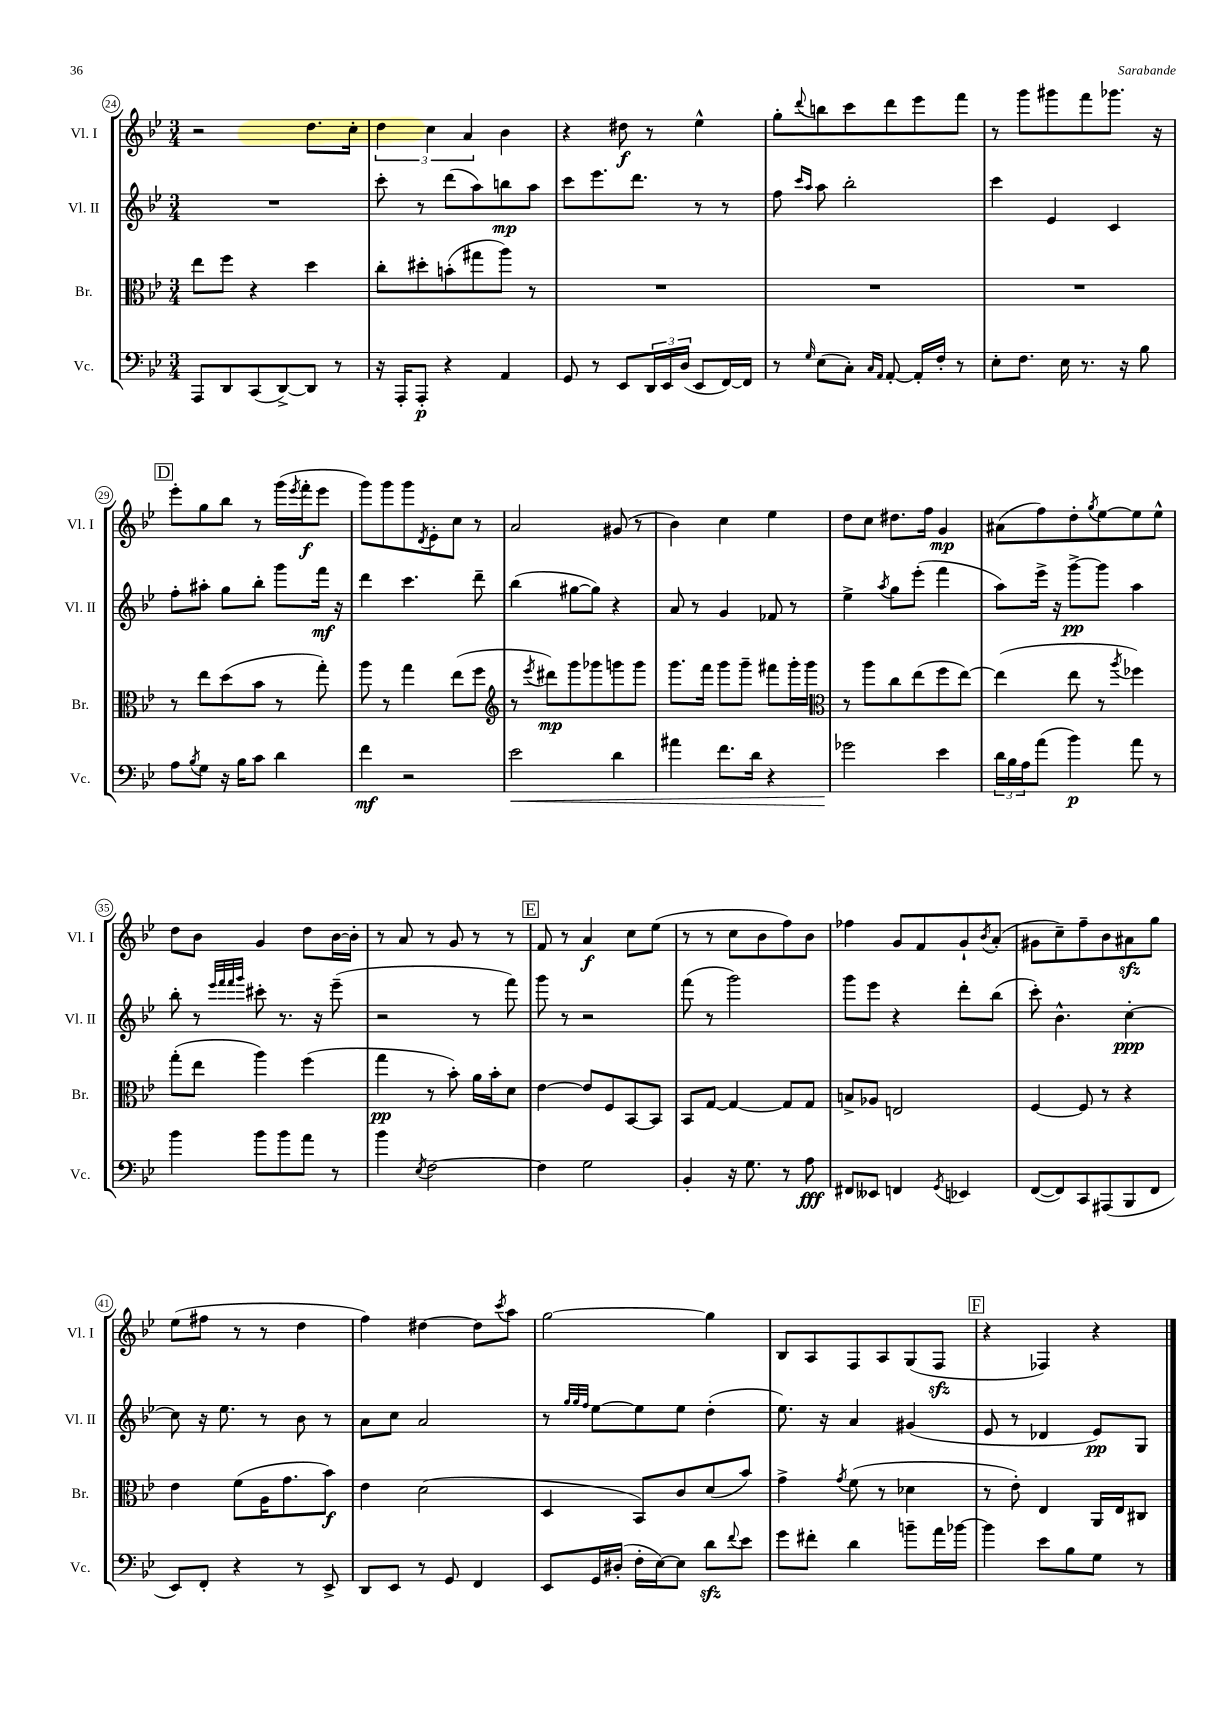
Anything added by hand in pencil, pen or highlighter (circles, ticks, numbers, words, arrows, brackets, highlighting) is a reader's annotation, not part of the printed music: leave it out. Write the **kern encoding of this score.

**kern	**kern	**kern	**kern
*staff4	*staff3	*staff2	*staff1
*clefF4	*clefC3	*clefG2	*clefG2
*k[b-e-]	*k[b-e-]	*k[b-e-]	*k[b-e-]
*M3/4	*M3/4	*M3/4	*M3/4
8AAA/L	8ee-\L	2.r	2r
8DD/	8ff\J	.	.
(8CC/	4r	.	.
[8DD^/)	.	.	.
8DD/]J	4dd\	.	8.dd\L
8r	.	.	.
.	.	.	16cc'\Jk
=	=	=	=
16r	8cc'\L	8ccc'\	6dd\
16AAA'/LK	.	.	.
8AAA'/J	8dd#'\	8r	.
.	.	.	6cc\
4r	(8b'\	(8ddd\L	.
.	.	.	6a/
.	8gg#\	8aa\)	.
4AA/	8aa\J)	8bb\	4b-\
.	8r	8aa\J	.
=	=	=	=
8GG/	2.r	8ccc\L	4r
8r	.	8.eee-\	.
8EE-/L	.	.	8dd#\
.	.	8.ddd\J	.
24DD/L	.	.	8r
24EE-/	.	.	.
(24D/JJ	.	.	.
8EE-/L	.	8r	4ee-^^\
[16FF/L)	.	8r	.
16FF/]JJ	.	.	.
=	=	=	=
8r	2.r	8ff\	8gg'\L
.	.	16qqccc/LL	.
16qqG/	.	16qqaa/JJ	8qqddd/
(8E-\L	.	8aa\	8bb\
8C'\J)	.	2bb-'\	8ccc\
16qqC/LL	.	.	.
16qqAA/JJ	.	.	.
[8AA'/	.	.	8ddd\
16AA'/]LL	.	.	8eee-\
16F'/JJ	.	.	.
8r	.	.	8fff\J
=	=	=	=
8E-'\L	2.r	4ccc\	8r
8.F\J	.	.	8ggg\L
.	.	4e-/	8ggg#\
16E-\	.	.	.
8.r	.	.	8fff\
.	.	4c/	8.ggg-\J
16r	.	.	.
8B-\	.	.	.
.	.	.	16r
=	=	=	=
8A\L	8r	8ff'\L	8eee-'\L
8qB-/	.	.	.
8G\J	8ee-\L	8aa#'\J	8gg\
16r	(8dd\	8gg\L	8bb-\J
16B-\LK	.	.	.
8c\J	8b-\J	8bb-'\J	8r
4d\	8r	8ggg\L	(16ggg\LL
.	.	.	8qeee-/
.	.	.	16fff'\J
.	8gg'\)	16fff\Jk	8eee-\J
.	.	16r	.
=	=	=	=
4f\	8aa\	4ddd\	8ggg\L)
.	8r	.	8ggg\
2r	4gg\	4.ccc\	8ggg\
.	.	.	8qd/
.	.	.	8e-'\
.	(8ee-\L	.	8cc\J
.	8ff\J	8ddd~\	8r
=	=	=	=
*	*clefG2	*	*
2e-\	8r	(4bb-\	2a/
.	8qeee-/	.	.
.	8ddd#\L)	.	.
.	8ggg\	[8gg#\L	.
.	8ggg-\	8gg#\]J)	.
4d\	8ggg\	4r	(8g#/
.	8ggg\J	.	8r
=	=	=	=
4a#\	8.ggg\L	8a/	4b-\)
.	.	8r	.
.	16fff\Jk	.	.
8.f\L	8ggg\L	4g/	4cc\
.	8ggg~\J	.	.
16d\Jk	.	.	.
4r	8fff#\L	8f-/	4ee-\
.	16ggg'\L	8r	.
.	16ggg\JJ	.	.
=	=	=	=
*	*clefC3	*	*
2g-\	8r	4ee-^\	8dd\L
.	8aa\L	.	8cc\J
.	.	8qaa/	.
.	8cc\	8gg\L	8.dd#\L
.	(8ee-\	(8eee-'\J	.
.	.	.	16ff\Jk
4e-\	8ff\	4fff\	4g/
.	[8ee-\J)	.	.
=	=	=	=
24d\LL	(4ee-\]	8aa\L)	(8a#\L
24B-\	.	.	.
24A\J	.	.	.
(8a\J	.	16eee-^\Jk	8ff\)
.	.	16r	.
4b-\)	8ee-\	[8ggg^\L	8dd'\
.	.	.	8qgg/
.	8r	8ggg\]J	[8ee-\
.	8qaa/	.	.
8a\	4ff-\)	4aa\	8ee-\]
8r	.	.	8ee-^^\J
=	=	=	=
4b-\	(8gg'\L	8bb-'\	8dd\L
.	8ee-\J	8r	8b-\J
.	.	32qqeee-/LLL	.
.	.	32qqfff/	.
.	.	32qqfff/	.
.	.	32qqggg/JJJ	.
8b-\L	4aa\)	8ccc#'\	4g/
8b-\	.	8.r	.
8a\J	(4ff\	.	8dd\L
.	.	16r	.
8r	.	(8eee-~\	[16b-\L
.	.	.	16b-'\]JJ
=	=	=	=
4b-\	4gg\	2r	8r
.	.	.	8a/
8qE-/	.	.	.
[2F\	8r	.	8r
.	8b-'\)	.	8g/
.	16a\LL	8r	8r
.	16b-'\J	.	.
.	8d\J	8fff\)	8r
=	=	=	=
4F\]	[4e-\	8ggg\	8f/
.	.	8r	8r
2G\	8e-/]L	2r	4a/
.	8F/	.	.
.	[8BB-/	.	8cc\L
.	8BB-/]J	.	(8ee-\J
=	=	=	=
4BB-'/	8BB-/L	(8fff\	8r
.	[8G/J	8r	8r
16r	4G/_	2ggg\)	8cc\L
8.G\	.	.	.
.	.	.	8b-\
8r	8G/]L	.	8ff\)
8A\	8G/J	.	8b-\J
=	=	=	=
8FF#/L	8B^/L	8ggg\L	4ff-\
8EE--/J	8A-/J	8eee-\J	.
4FF/	2E/	4r	8g/L
.	.	.	8f/
8qGG/	.	.	.
4EE-/	.	8ddd'\L	8g`/
.	.	.	8qb-/
.	.	(8bb-\J	(8a'/J
=	=	=	=
([8FF/L	[4F/	8ccc'\)	8g#\L
8FF/])	.	4.b-^^\	8cc~\)
8CC/	8F/]	.	8ff~\
(8AAA#/	8r	.	8b-\
8BBB-/	4r	[4cc'\	8a#\
8FF/J	.	.	8gg\J
=	=	=	=
8EE-/L)	4e-\	8cc\]	(8ee-\L
8FF'/J	.	16r	8ff#\J
.	.	8.ee-\	.
4r	(8f\L	.	8r
.	16A\K	8r	8r
.	8.g\	.	.
8r	.	8b-\	4dd\
8EE-^/	8b-\J)	8r	.
=	=	=	=
8DD/L	4e-\	8a\L	4ff\)
8EE-/J	.	8cc\J	.
8r	(2d\	2a/	[4dd#\
8GG/	.	.	.
4FF/	.	.	8dd#\]L
.	.	.	8qccc/
.	.	.	8aa\J
=	=	=	=
8EE-/L	4D/	8r	[2gg\
.	.	32qqgg/LLL	.
.	.	32qqgg/	.
.	.	32qqff/JJJ	.
16GG/L	.	[8ee-\L	.
(16D#'/JJ	.	.	.
16F'\LL	8BB-/L)	8ee-\]	.
[16E-\J)	.	.	.
8E-\]J	8c/	8ee-\J	.
8d\L	(8d/	(4dd'\	4gg\]
8qqf/	.	.	.
8e-\J	8b-/J)	.	.
=	=	=	=
8g\L	4g^\	8.ee-\)	8B-/L
8f#'\J	.	.	8A/
.	.	16r	.
.	8qg/	.	.
4d\	(8f\	4a/	8F/
.	8r	.	8A/
8b~\L	4d-\	(4g#/	(8G/
16a\L	.	.	8F/J
[16b-\JJ	.	.	.
=	=	=	=
4b-\]	8r	8e-/	4r
.	8e-'\)	8r	.
8e-\L	4E-/	4d-/	4F-/)
8B-\	.	.	.
8G\J	16AA/LL	8e-/L)	4r
.	16E-/J	.	.
8r	8C#/J	8G/J	.
==	==	==	==
*-	*-	*-	*-
